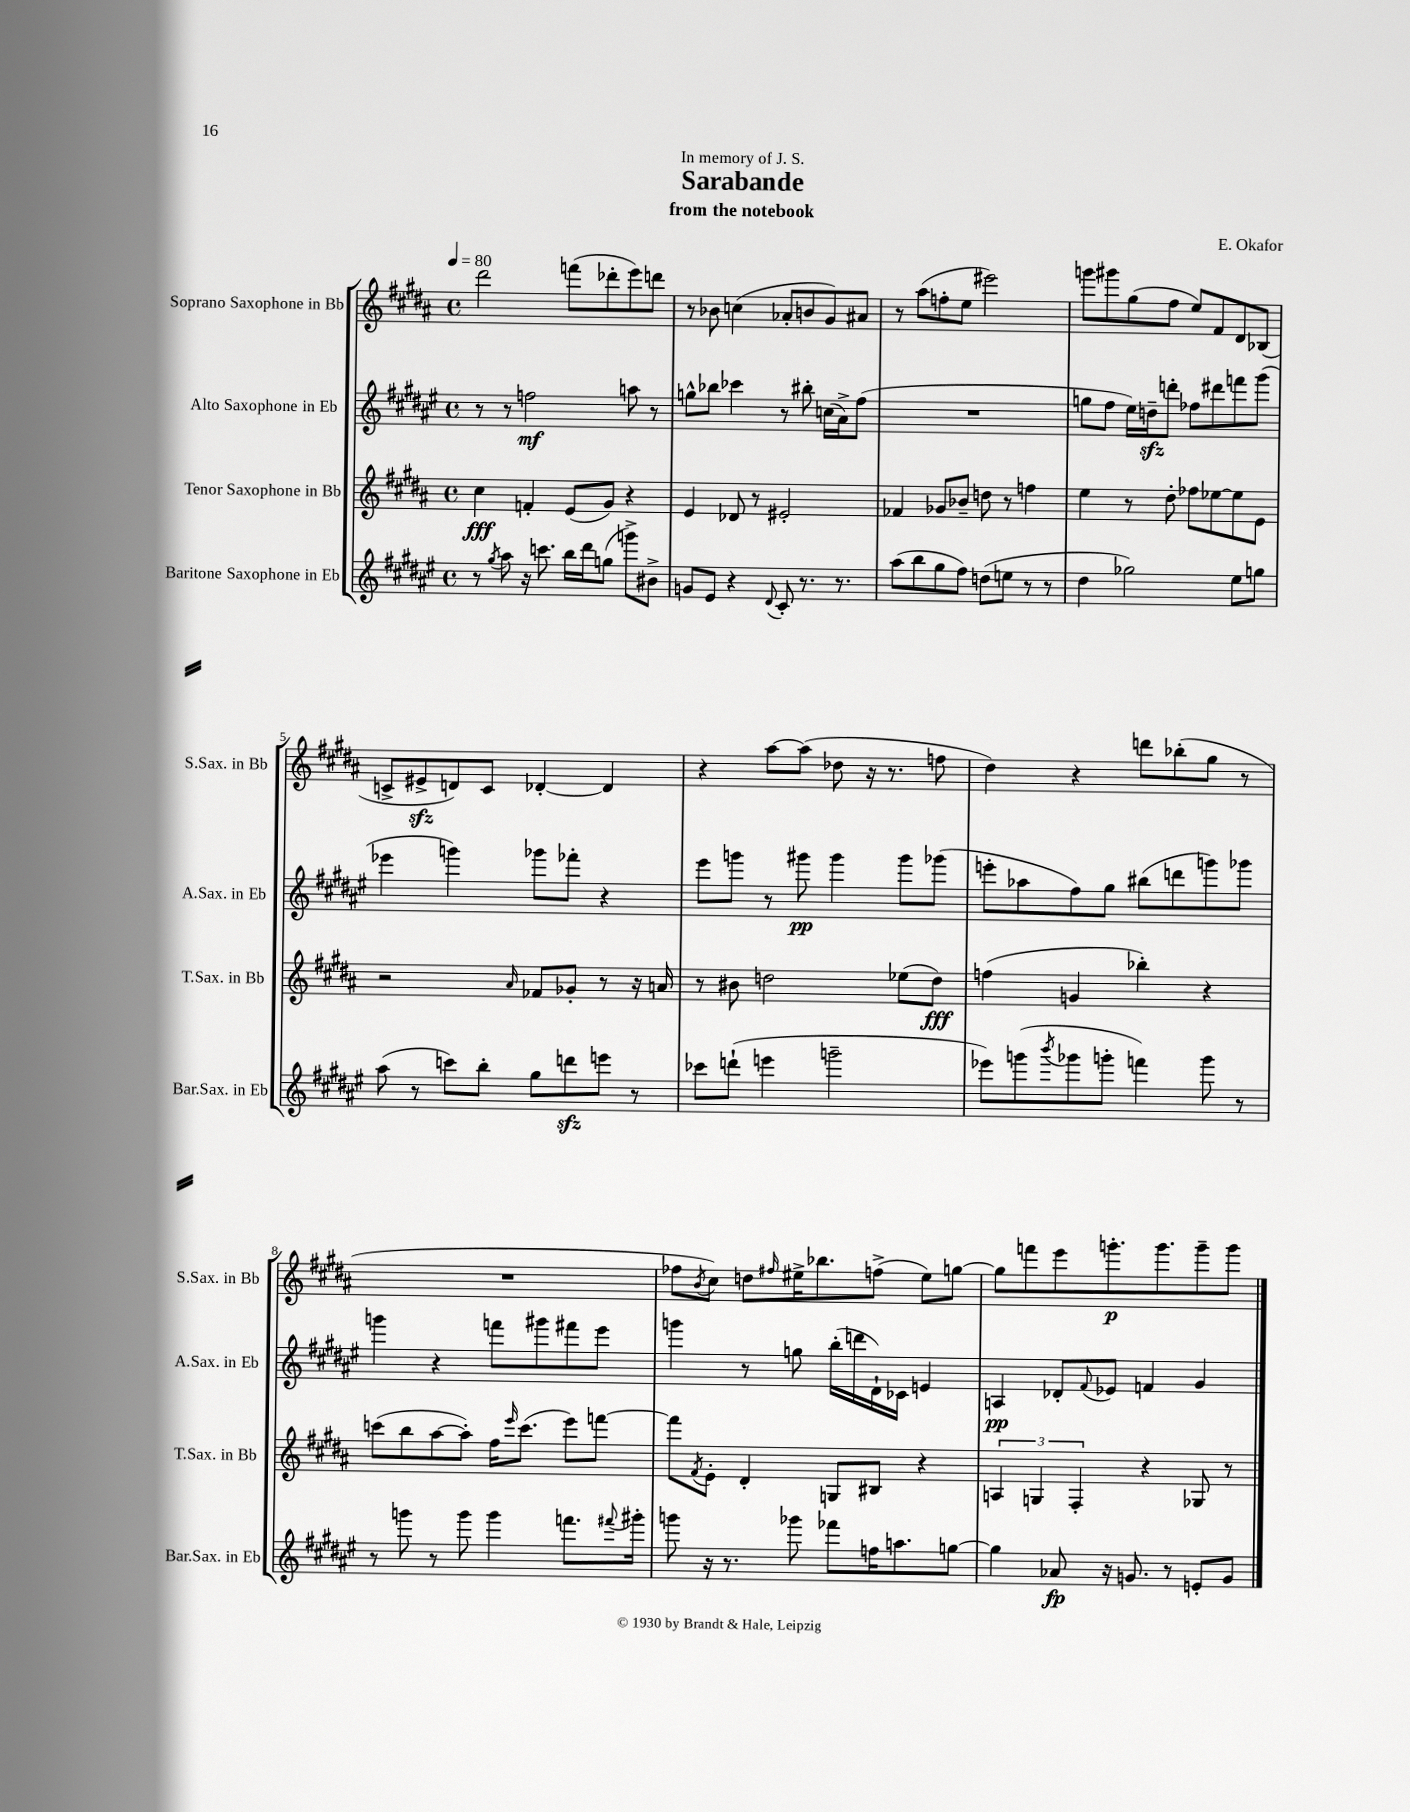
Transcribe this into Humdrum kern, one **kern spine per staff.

**kern	**kern	**kern	**kern
*staff4	*staff3	*staff2	*staff1
*clefG2	*clefG2	*clefG2	*clefG2
*k[f#c#g#d#a#e#]	*k[f#c#g#d#a#]	*k[f#c#g#d#a#e#]	*k[f#c#g#d#a#]
*M4/4	*M4/4	*M4/4	*M4/4
*met(c)	*met(c)	*met(c)	*met(c)
*MM80	*MM80	*MM80	*MM80
8r	4cc#	8r	2ddd#
8qgg#	.	.	.
8aa#	.	8r	.
16r	4f'	2ff	.
8.ccc	.	.	.
16bb	(8e	.	(8fff
16ddd#	.	.	.
(8gg	8g#)	.	8ddd-'
8ggg^)	4r	8aa	8eee)
8b#^	.	8r	8ddd
=	=	=	=
8g	4e	8gg^^	8r
8e#	.	8bb-	8b-
4r	8d-	4ccc-	(4cc
.	8r	.	.
8qqd#	.	.	.
8c#'	2e#'	8r	8a-'
8.r	.	8bb#'	8b
.	.	(16cc	8g#)
8.r	.	16a#^)	.
.	.	(8ff#	8a#
=	=	=	=
(8aa#	4f-	1r	8r
8bb	.	.	(8aa#
8gg#	8g-	.	8ff'
8ff#)	8b-~	.	8ee
(8dd	8dd	.	2eee#)
8ee	8r	.	.
8r	4ff	.	.
8r	.	.	.
=	=	=	=
4dd#	4ee	8gg	8ggg
.	.	8ff#	8ggg#
2gg-)	8r	16ee#)	(8gg#
.	.	16dd~	.
.	8dd#'	8ddd'	8ff#
.	8ff-	8ff-	8ee)
.	[8ee-	8ddd#	8f#
8ee#	8ee-]	8fff	8d#
8gg	8e	(8ggg#	(8B-
=	=	=	=
(8aa#	2r	4eee-	8c^
8r	.	.	8e#^
8ccc)	.	4ggg)	8d)
8bb'	.	.	8c
.	16qqa#	.	.
8gg#	8f-	8ggg-	[4d-'
8ddd	8g-'	8fff-'	.
8eee	8r	4r	4d-]
8r	16r	.	.
.	16a	.	.
=	=	=	=
8ccc-	8r	8eee#	4r
(8ddd`	8b#	8ggg	.
4eee	2dd	8r	[8aa#
.	.	8ggg#	(8aa#]
2ggg~	.	4ggg#	8dd-
.	.	.	16r
.	.	.	8.r
.	(8ee-	8ggg#	.
.	8dd)	(8ggg-	8ff
=	=	=	=
8eee-)	(4ff	8eee'	4dd#)
(8ggg	.	8aa-	.
8qbbb	.	.	.
8ggg-	4g	8ff#)	4r
8ggg'	.	8gg#	.
4fff)	4bb-')	(8bb#	8ddd
.	.	8ddd	(8bb-'
8ggg	4r	8ggg)	8gg#
8r	.	8ggg-	8r
=	=	=	=
8r	(8ccc	4ggg	1r
8ggg	8bb	.	.
8r	[8aa#	4r	.
8ggg	8aa#'])	.	.
4ggg	16ff#	8fff	.
.	16qqeee	.	.
.	(8.ccc	.	.
.	.	8ggg#	.
8.fff	8eee)	8fff#	.
.	[8fff	8eee#	.
8qqfff#	.	.	.
16ggg#'	.	.	.
=	=	=	=
8ggg	8fff]	4ggg	8ff-
.	8qf#	.	8qb
16r	8e'	.	8cc#)
8.r	.	.	.
.	4d#'	8r	8dd
.	.	.	16qqff#
8ggg-	.	8gg	16ee#^
.	.	.	8.bb-
8fff-	8G	(16bb'	.
.	.	16ddd	.
16ff	8B#	16d#`)	(8ff^
8.aa	.	16c-	.
.	4r	4e	8ee#)
[8gg	.	.	[8gg
=	=	=	=
4gg]	6A	4A	8gg]
.	.	.	8fff
.	6G	.	.
8a-	.	8d-'	8eee
.	6F#'	.	.
.	.	8qqf#	.
16r	.	8e-	8.ggg'
8.g	.	.	.
.	4r	4f	.
.	.	.	8.ggg
8r	.	.	.
8e'	8G-	4g#	8ggg~
8g	8r	.	8ggg
==	==	==	==
*-	*-	*-	*-
